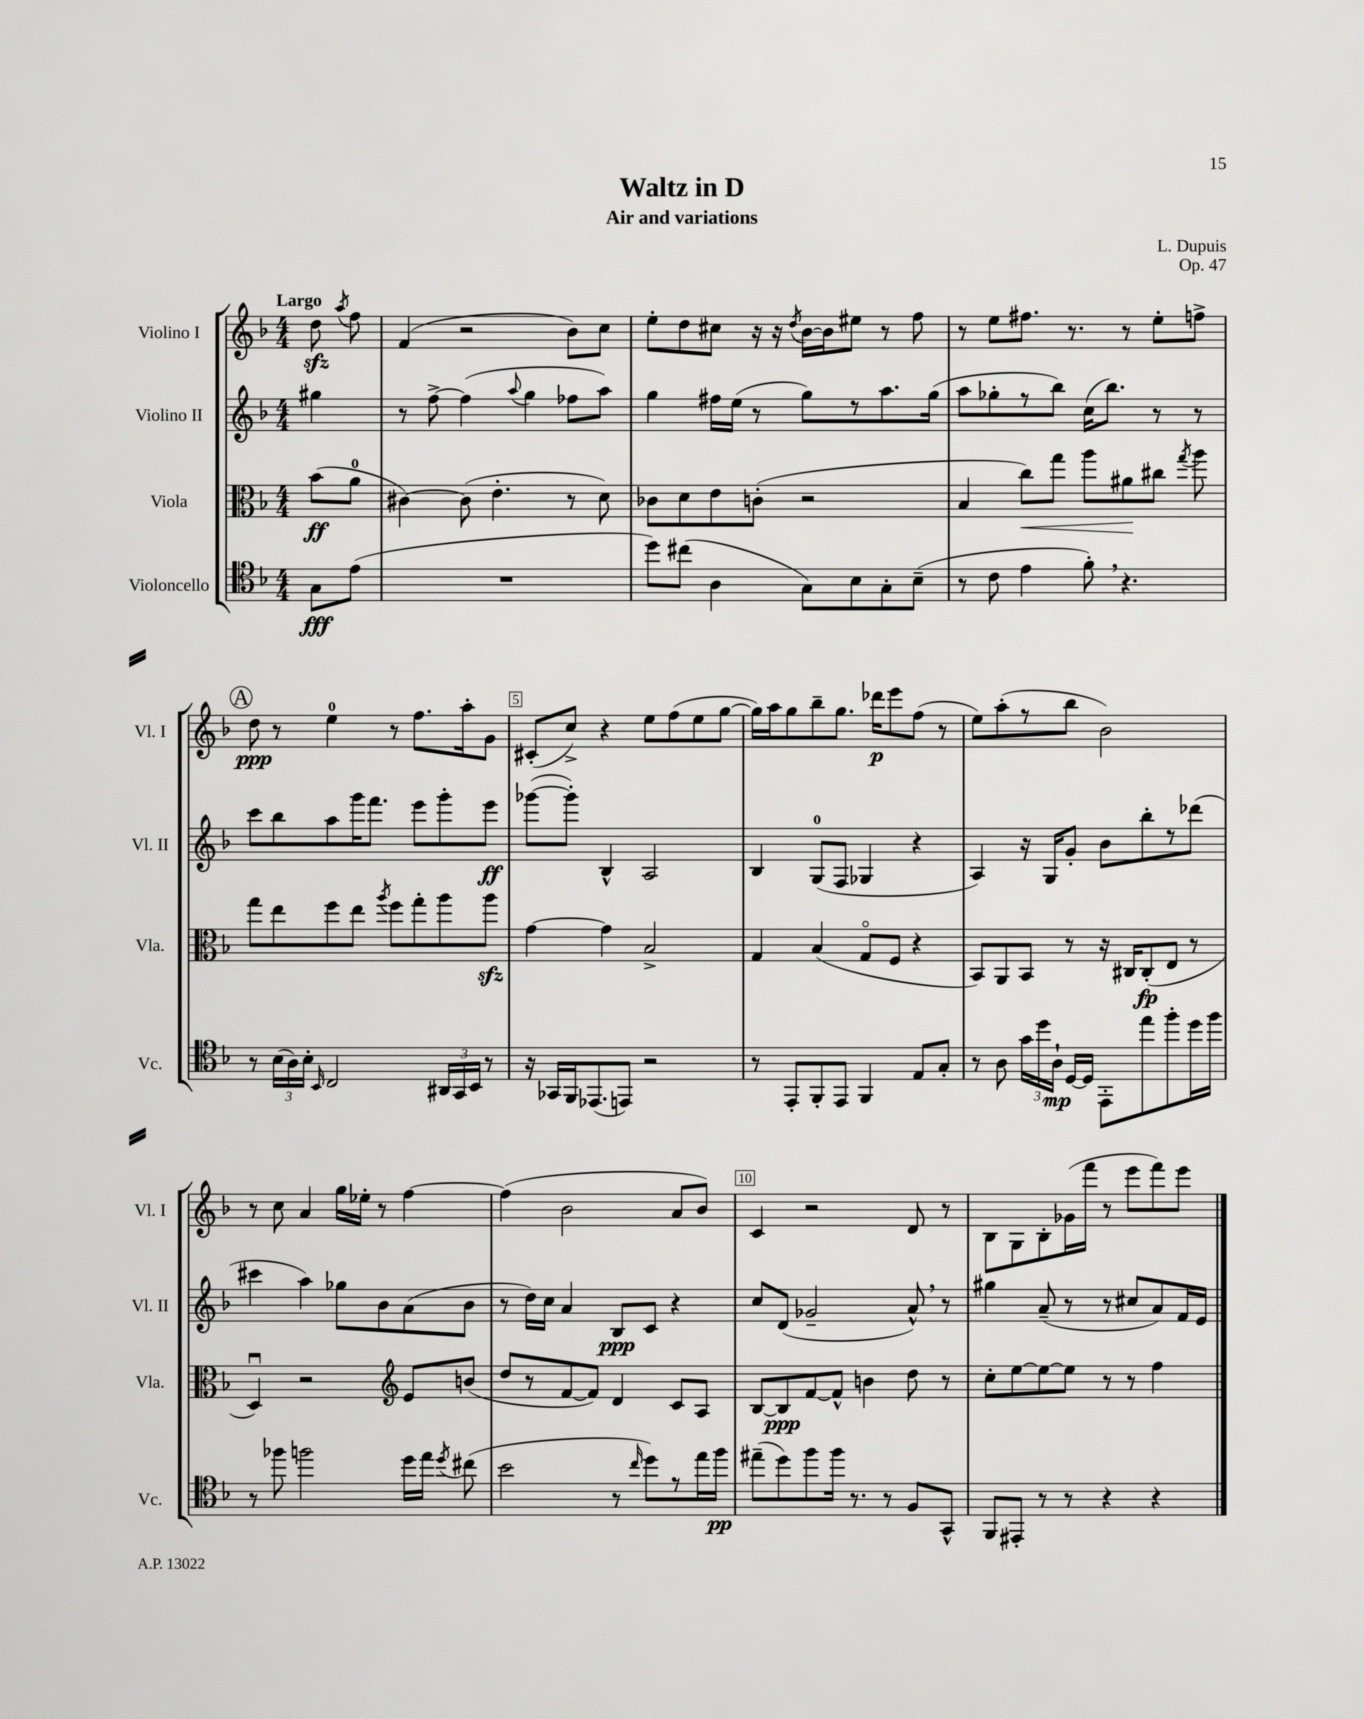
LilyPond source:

\header { title = "Waltz in D" composer = "L. Dupuis" subtitle = "Air and variations" opus = "Op. 47" }
<<
\new StaffGroup <<
\new Staff = "s0" \with { instrumentName = "Violino I" shortInstrumentName = "Vl. I" } {
    \clef treble \key f \major \numericTimeSignature \time 4/4 \partial 4 \tempo "Largo"
    \autoBeamOff d''8\sfz \acciaccatura { a''8 } f''8 |
    f'4( r2 bes'8[) c''8] |
    e''8[-. d''8 cis''8] r16 r16 \acciaccatura { d''8 } bes'16[~ bes'16 eis''8] r8 f''8 |
    r8 e''8[ fis''8.] r8. r8 e''8[-. f''8]-> |
    \mark \markup { \circle "A" } d''8\ppp r8 e''4-0 r8 f''8.[ a''16-. g'8] |
    cis'8[-.( c''8]->) r4 e''8[ f''8( e''8 g''8]~ |
    g''16[) a''16 g''8 bes''8-- g''8.] des'''16[\p e'''8 f''8]( r8 |
    e''8[) a''8-.( r8 bes''8] bes'2) |
    r8 c''8 a'4 g''16[ ees''16]-. r8 f''4~ |
    f''4( bes'2 a'8[ bes'8]) |
    c'4 r2 d'8 r8 |
    bes8[ g8 bes8-. ges'16( f'''16] r8 e'''8[ f'''8) e'''8] \bar "|." |
}
\new Staff = "s1" \with { instrumentName = "Violino II" shortInstrumentName = "Vl. II" } {
    \clef treble \key f \major \numericTimeSignature \time 4/4 \partial 4
    \autoBeamOff gis''4 |
    r8 f''8~-> f''4( \appoggiatura { a''8 } g''4 fes''8[ a''8]) |
    g''4 fis''16[ e''16]( r8 g''8[) r8 a''8. g''16]( |
    a''8[ ges''8-. r8 bes''8]) c''16[( bes''8.]) r8 r8 |
    \mark \markup { \circle "A" } c'''8[ bes''8 a''8 g'''16 f'''8.] e'''8[ g'''8-. e'''8]\ff |
    ges'''8[~( ges'''8]-.) bes4-^ a2 |
    bes4 g8[-0( f8] ges4 r4 |
    a4) r16 g16[ g'8]-. bes'8[ bes''8-. r8 des'''8]( |
    cis'''4 a''4) ges''8[ bes'8 a'8( bes'8] |
    r8 d''16[) c''16] a'4 bes8[\ppp c'8] r4 |
    c''8[ d'8]( ges'2-- a'8-^) \breathe r8 |
    gis''4 a'8--( r8 r8 cis''8[ a'8) f'16 e'16] \bar "|." |
}
\new Staff = "s2" \with { instrumentName = "Viola" shortInstrumentName = "Vla." } {
    \clef alto \key f \major \numericTimeSignature \time 4/4 \partial 4
    \autoBeamOff bes'8[\ff( a'8]-0 |
    cis'4~) cis'8( e'4.-. r8 d'8) |
    ces'8[ d'8 e'8 c'8]-.( r2 |
    bes4 c''8[\<) g''8] a''8[ ais'8\! cis''8] \acciaccatura { g''8 } a''8 |
    \mark \markup { \circle "A" } g''8[ e''8 f''8 e''8] \acciaccatura { a''8 } f''8[ g''8-. a''8 a''8]\sfz |
    g'4~ g'4 bes2-> |
    g4 bes4( g8[\flageolet f8] r4 |
    bes,8[) a,8 bes,8] r8 r16 cis16[ cis8-.\fp( e8] r8 |
    d4\downbow) r2 \clef treble e'8[ b'8]( |
    d''8[ r8 f'8~ f'8]) d'4 c'8[ a8] |
    bes8[~ bes8\ppp f'8~ f'8]-^ b'4 d''8 r8 |
    c''8[-. e''8~ e''8~ e''8] r8 r8 f''4 \bar "|." |
}
\new Staff = "s3" \with { instrumentName = "Violoncello" shortInstrumentName = "Vc." } {
    \clef tenor \key f \major \numericTimeSignature \time 4/4 \partial 4
    \autoBeamOff g8[\fff e'8]( |
    R1 |
    d''8[) cis''8]( a4 g8[) bes8 g8-. bes8]--( |
    r8 c'8 e'4 f'8-.) \breathe r4. |
    \mark \markup { \circle "A" } r8 \tuplet 3/2 { bes16[( a16) bes16]-. } \grace { bes,16 } c2 \tuplet 3/2 { ais,16[ g,16 bes,16] } r8 |
    r16 ges,16[ f,16 ees,8.( e,8]) r2 |
    r8 e,8[-. f,8-. e,8] f,4 e8[ g8]-. |
    r8 a8 \tuplet 3/2 { g'16[ d''16 a16]-!\mp } d16[~ d16] e,8[-. e''8 f''8-. d''16 f''16] |
    r8 fes''8 f''2 d''16[ e''16] \acciaccatura { d''8 } cis''8( |
    bes'2 r8 \grace { c''16 } d''8[) r8 e''16 f''16]\pp |
    eis''8[--( d''8) f''8 f''16] r8. r8 f8[ g,8]-^ |
    f,8[ eis,8]-. r8 r8 r4 r4 \bar "|." |
}
>>
>>
\layout { \context { \Score \override BarNumber.break-visibility = ##(#f #t #t) barNumberVisibility = #(every-nth-bar-number-visible 5) \override BarNumber.stencil = #(make-stencil-boxer 0.1 0.3 ly:text-interface::print) } }
